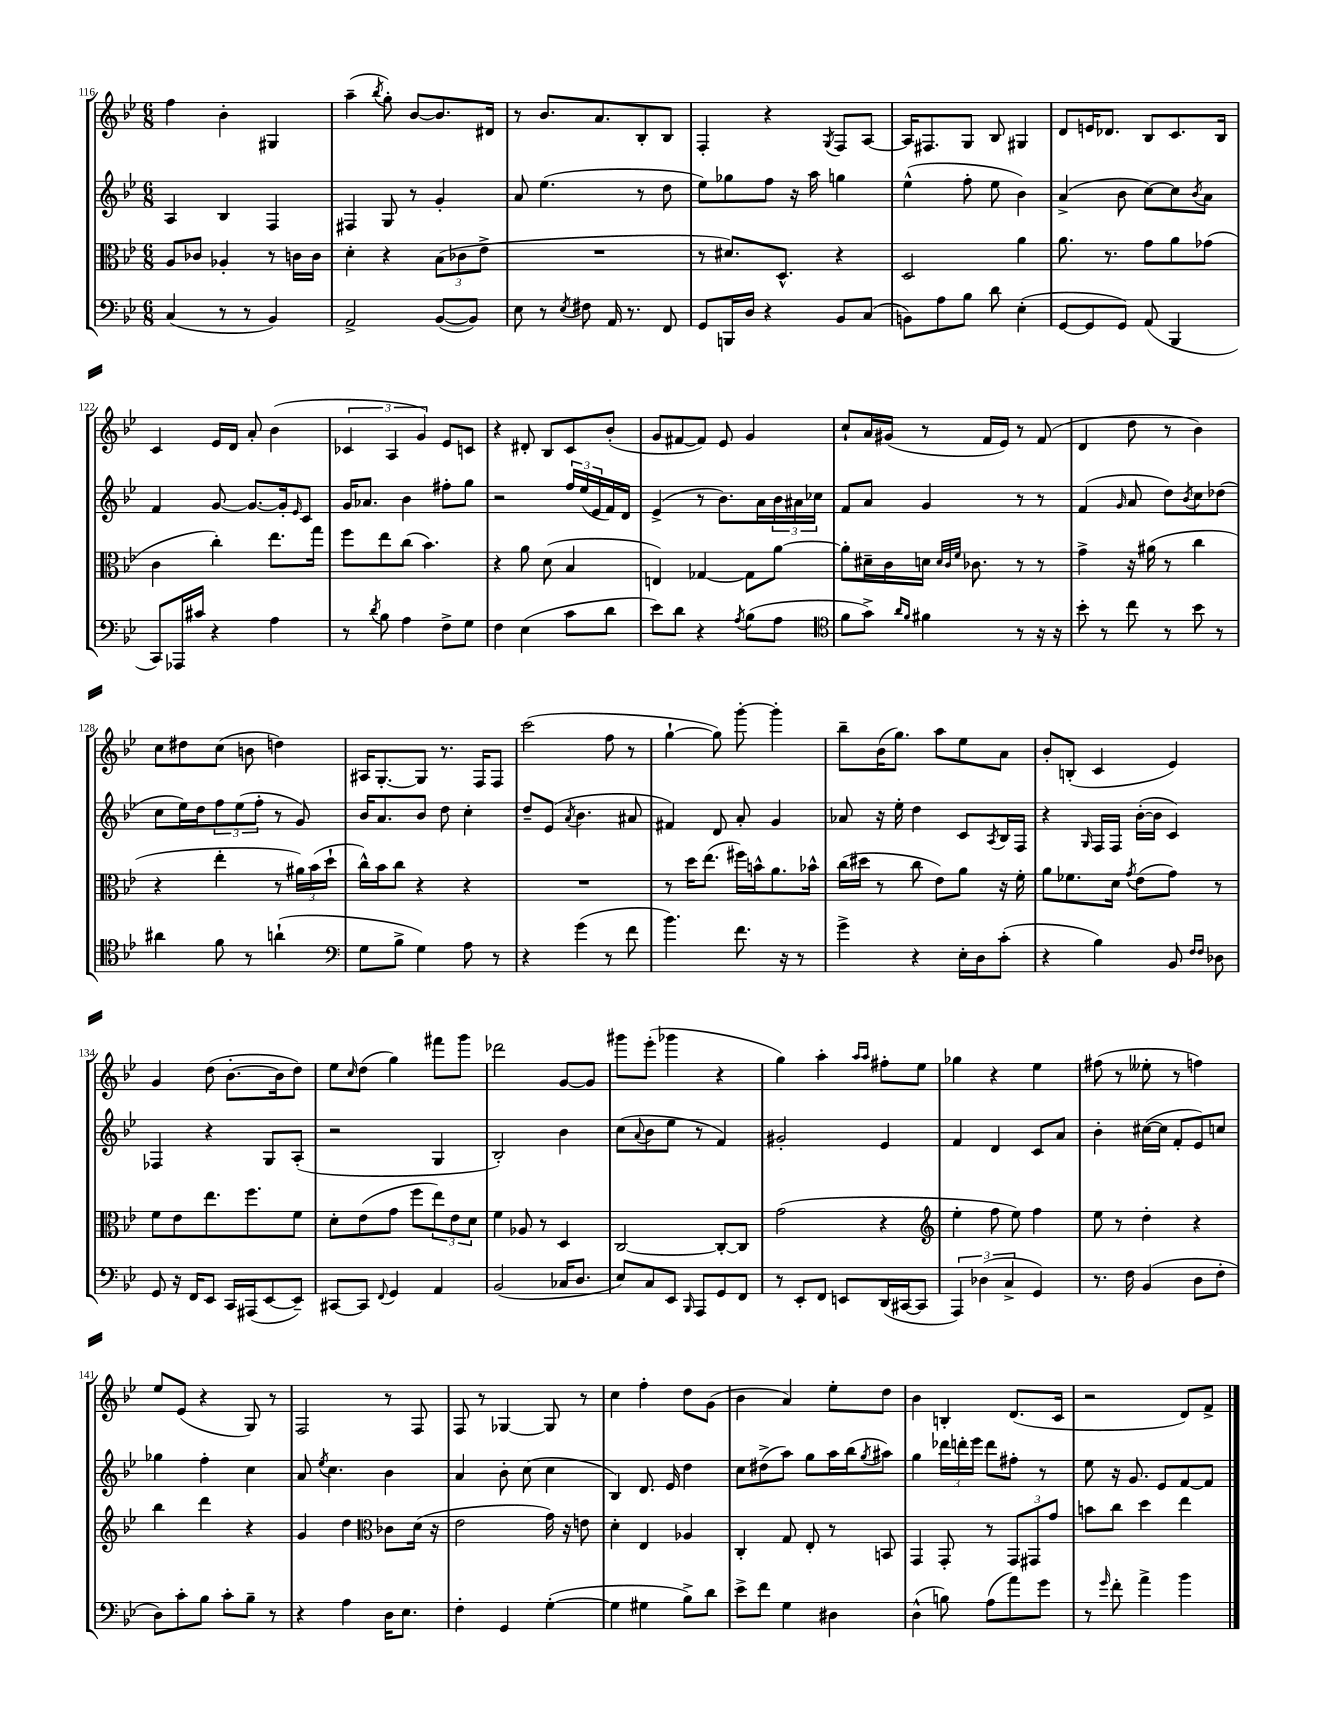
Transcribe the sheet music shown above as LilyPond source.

<<
\new StaffGroup <<
\new Staff = "s0" {
    \clef treble \key bes \major \numericTimeSignature \time 6/8
    f''4 bes'4-. gis4 |
    a''4--( \acciaccatura { bes''8 } g''8-.) bes'8~ bes'8. dis'16 |
    r8 bes'8. a'8. bes8-. bes8 |
    f4-. r4 \acciaccatura { g8 } f8 a8~ |
    a16 fis8. g8 bes8 gis4 |
    d'8 e'16 des'8. bes8 c'8. bes16 |
    c'4 ees'16 d'16 a'8-. bes'4( |
    \tuplet 3/2 { ces'4 a4 g'4) } ees'8 c'8 |
    r4 dis'8-. bes8 c'8 bes'8-.( |
    g'8 fis'8~ fis'8) ees'8 g'4 |
    c''8-! a'16 gis'16( r8 f'16 ees'16) r8 f'8( |
    d'4 d''8 r8 bes'4) |
    c''8 dis''8 c''8( b'8 d''4) |
    ais16 g8.~-. g8 r8. f16 f8 |
    c'''2( f''8 r8 |
    g''4~-! g''8) g'''8~-. g'''4-. |
    bes''8-- bes'16( g''8.) a''8 ees''8 a'8 |
    bes'8-. b8-.( c'4 ees'4) |
    g'4 d''8( bes'8.~-. bes'16 d''8) |
    ees''8 \grace { c''16 } d''8( g''4) fis'''8 g'''8 |
    des'''2 g'8~ g'8 |
    gis'''8 ees'''8-.( ges'''4 r4 |
    g''4) a''4-. \grace { a''16 a''16 } fis''8-. ees''8 |
    ges''4 r4 ees''4 |
    fis''8( r8 eeses''8-. r8 f''4) |
    ees''8 ees'8( r4 g8) r8 |
    f2 r8 f8 |
    f8 r8 ges4~ ges8 r8 |
    c''4 f''4-. d''8 g'8( |
    bes'4 a'4) ees''8-. d''8 |
    bes'4 b4-. d'8.( c'16 |
    r2 d'8) f'8-> \bar "|." |
}
\new Staff = "s1" {
    \clef treble \key bes \major \numericTimeSignature \time 6/8
    a4 bes4 f4 |
    fis4 g8 r8 g'4-. |
    a'8 ees''4.( r8 d''8 |
    ees''8) ges''8 f''8 r16 a''16 g''4 |
    ees''4-^( f''8-. ees''8 bes'4) |
    a'4->( bes'8 c''8~) c''8 \acciaccatura { bes'8 } a'8 |
    f'4 g'8~ g'8.~ g'16-. \grace { ees'16 } c'8 |
    g'16 aes'8. bes'4 fis''8-. g''8 |
    r2 \tuplet 3/2 { f''16 ees''16( ees'16 } f'16) d'16 |
    ees'4->( r8 bes'8.) a'16 \tuplet 3/2 { bes'16 ais'16 ces''16 } |
    f'8 a'8 g'4 r8 r8 |
    f'4( \grace { g'16 } a'8 d''8) \acciaccatura { bes'8 } c''8 des''8( |
    c''8 ees''16) d''16 \tuplet 3/2 { f''8 ees''8( f''8-. } r8 g'8) |
    bes'16 a'8. bes'8 d''8 c''4-. |
    d''8-- ees'8( \acciaccatura { a'8 } bes'4. ais'8 |
    fis'4) d'8 a'8-. g'4 |
    aes'8 r16 ees''16-. d''4 c'8 \acciaccatura { a8 } bes16 f16 |
    r4 \grace { g16 } f16 f16 bes'16~-.( bes'16 c'4) |
    fes4 r4 g8 a8-.( |
    r2 g4 |
    bes2-.) bes'4 |
    c''8( \appoggiatura { a'8 } bes'8 ees''8 r8 f'4) |
    gis'2-. ees'4 |
    f'4 d'4 c'8 a'8 |
    bes'4-. cis''16~( cis''16 f'8-. ees'8) c''8 |
    ges''4 f''4-. c''4 |
    a'8 \acciaccatura { ees''8 } c''4. bes'4 |
    a'4 bes'8-. c''8( c''4 |
    bes4) d'8. ees'16 d''4 |
    c''8 dis''8->( a''8) g''8 a''16 bes''16( \acciaccatura { g''8 } ais''8) |
    g''4 \tuplet 3/2 { des'''16 d'''16-. ees'''16 } d'''8 fis''8-. r8 |
    ees''8 r16 g'8. ees'8 f'8~ f'8 \bar "|." |
}
\new Staff = "s2" {
    \clef alto \key bes \major \numericTimeSignature \time 6/8
    a8 ces'8 aes4-. r8 c'16 c'16 |
    d'4-. r4 \tuplet 3/2 { bes8( ces'8 ees'8-> } |
    R2. |
    r8 dis'8.) d8.-^ r4 |
    d2 a'4 |
    a'8. r8. g'8 a'8 ges'8( |
    c'4 c''4-.) ees''8. g''16 |
    f''8 ees''8 c''8( bes'4.) |
    r4 a'8 d'8( bes4 |
    e4) ges4~ ges8 a'8~ |
    a'8-. dis'16-- c'16 d'16 \grace { d'32 c'32 f'32 } ces'8. r8 r8 |
    g'4-> r16 ais'16( r8 c''4 |
    r4 ees''4-. r8 \tuplet 3/2 { ais'16) bes'16( d''16-! } |
    c''16-^) bes'16 c''8 r4 r4 |
    R2. |
    r8 d''16 ees''8.( fis''16) b'16-^ a'8. bes'16-^ |
    c''16( dis''16 r8 c''8 ees'8) a'8 r16 f'16-. |
    a'8 fes'8. d'16 \acciaccatura { g'8 } ees'8( g'8) r8 |
    f'8 ees'8 ees''8. f''8. f'8 |
    d'8-. ees'8( g'8 f''8 \tuplet 3/2 { ees''8) ees'8 d'8 } |
    f'4 aes8 r8 d4 |
    c2~ c8~-. c8 |
    g'2( r4 |
    \clef treble ees''4-. f''8 ees''8) f''4 |
    ees''8 r8 d''4-. r4 |
    bes''4 d'''4 r4 |
    g'4 d''4 \clef alto ces'8 d'16( r16 |
    ees'2 g'16) r16 e'8 |
    d'4-. ees4 aes4 |
    c4-. g8 ees8-. r8 b,8 |
    g,4 g,8-. r8 \tuplet 3/2 { g,8 gis,8 g'8 } |
    b'8 c''8 d''4 ees''4 \bar "|." |
}
\new Staff = "s3" {
    \clef bass \key bes \major \numericTimeSignature \time 6/8
    c4( r8 r8 bes,4) |
    a,2-> bes,8~( bes,8) |
    ees8 r8 \acciaccatura { ees8 } fis8 a,16 r8. f,8 |
    g,8 b,,16 d16 r4 bes,8 c8( |
    b,8) a8 bes8 d'8 ees4-.( |
    g,8~ g,8 g,8) a,8( bes,,4 |
    c,8) aes,,16 cis'16 r4 a4 |
    r8 \acciaccatura { d'8 } bes8 a4 f8-> g8 |
    f4 ees4( c'8 d'8 |
    ees'8) d'8 r4 \acciaccatura { a8 } bes8( a8 |
    \clef tenor f'8 g'8->) \grace { a'16 f'16 } fis'4 r8 r16 r16 |
    bes'8-. r8 c''8 r8 bes'8 r8 |
    ais'4 f'8 r8 a'4-!( |
    \clef bass g8 bes8-> g4) a8 r8 |
    r4 g'4( r8 f'8 |
    bes'4.) f'8. r16 r8 |
    g'4-> r4 ees16-. d16 c'8-.( |
    r4 bes4) bes,8 \grace { f16 f16 } des8 |
    g,8 r16 f,16 ees,8 c,16 ais,,16( ees,8~ ees,8--) |
    cis,8~ cis,8 \appoggiatura { f,8 } g,4 a,4 |
    bes,2( ces16 d8. |
    ees8) c8 ees,8 \grace { bes,,16 } a,,8 g,8 f,8 |
    r8 ees,8-. f,8 e,8 d,16( cis,16~ cis,8 |
    \tuplet 3/2 { a,,4) des4( c4-> } g,4) |
    r8. f16 bes,4( d8 f8-. |
    d8) c'8-. bes8 c'8-. bes8-- r8 |
    r4 a4 d16 ees8. |
    f4-. g,4 g4~-.( |
    g4 gis4 bes8->) d'8 |
    ees'8-> f'8 g4 dis4 |
    d4-^( b8) a8( a'8) g'8 |
    r8 \grace { g'16 } f'8-. a'4-> bes'4 \bar "|." |
}
>>
>>
\layout { \context { \Score currentBarNumber = #116 } }
